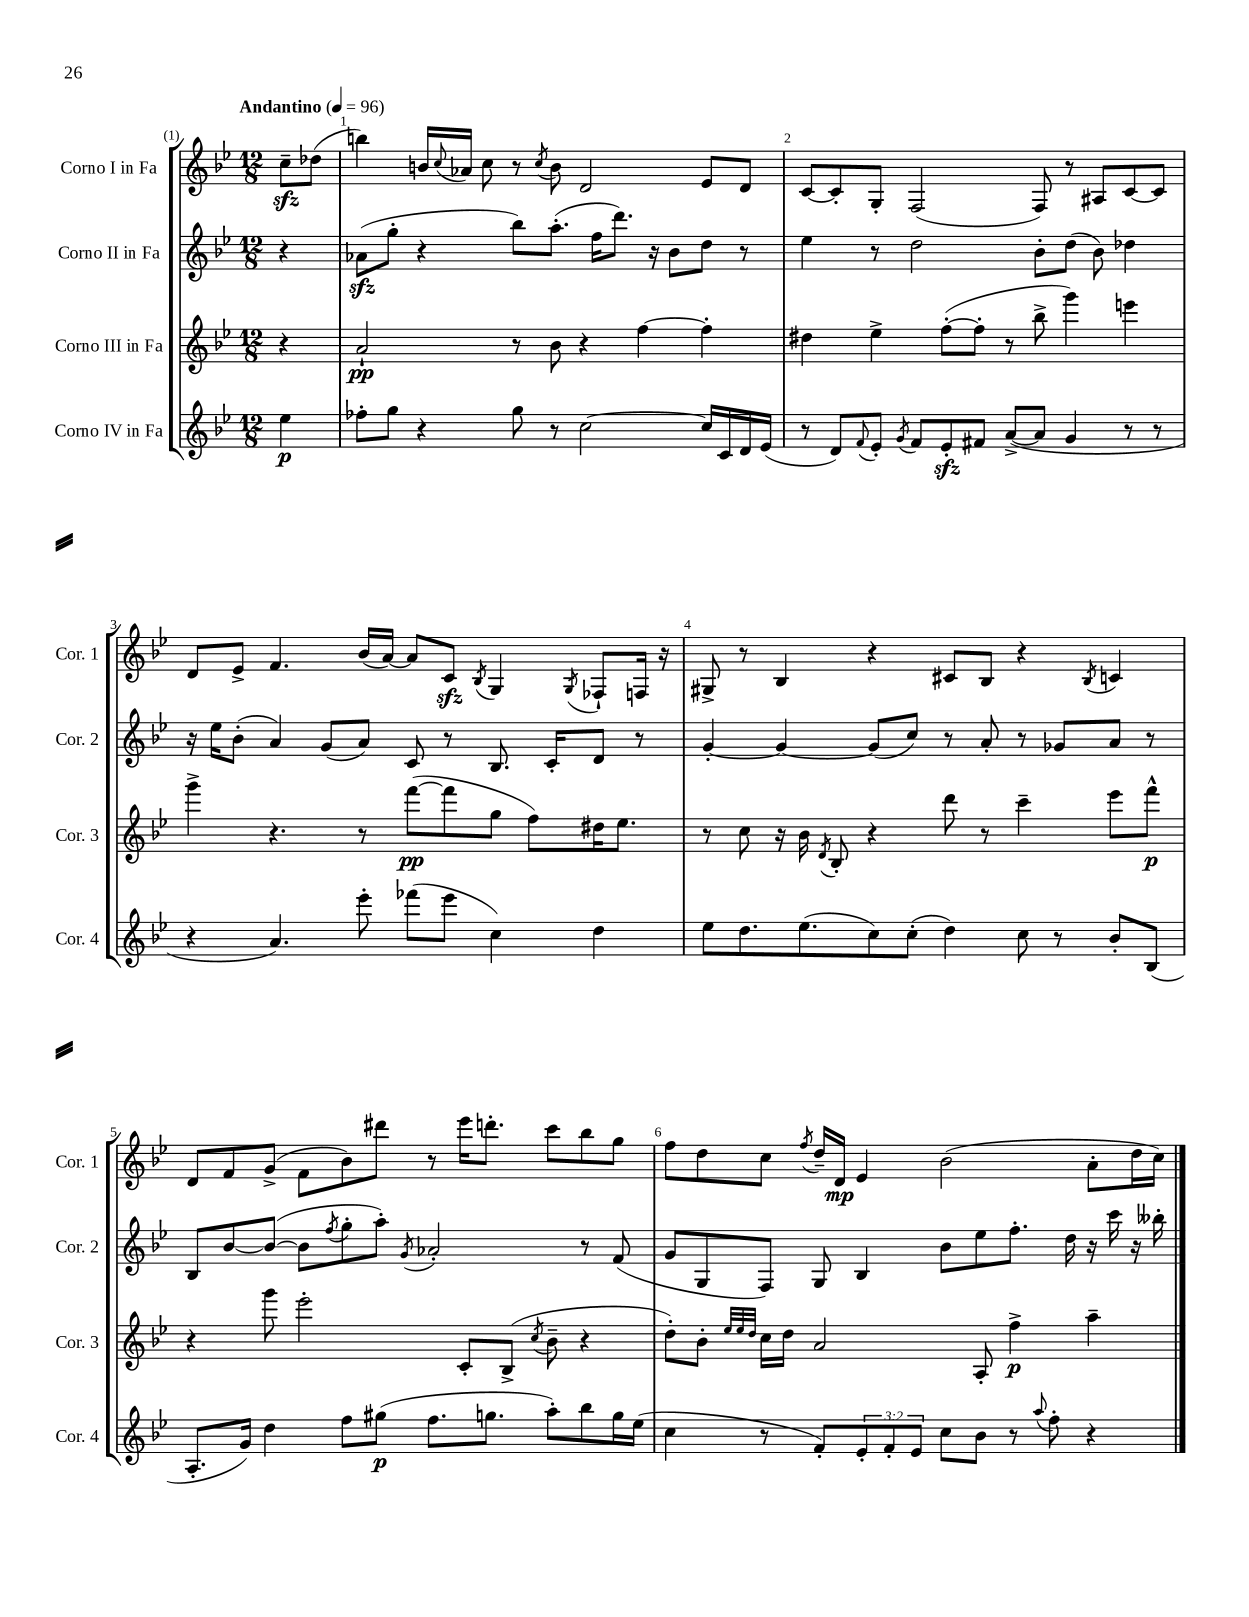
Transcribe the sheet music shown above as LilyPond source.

<<
\new StaffGroup <<
\new Staff = "s0" \with { instrumentName = "Corno I in Fa" shortInstrumentName = "Cor. 1" } {
    \clef treble \key bes \major \numericTimeSignature \time 12/8 \partial 4 \tempo "Andantino" 4 = 96
    c''8--\sfz des''8( |
    b''4) b'16 \appoggiatura { c''8 } aes'16 c''8 r8 \acciaccatura { c''8 } b'8 d'2 ees'8 d'8 |
    c'8~ c'8-. g8-. f2( f8) r8 ais8 c'8~ c'8 |
    d'8 ees'8-> f'4. bes'16( a'16~) a'8 c'8\sfz \acciaccatura { bes8 } g4 \acciaccatura { g8 } fes8-! f16 r16 |
    gis8-> r8 bes4 r4 cis'8 bes8 r4 \acciaccatura { bes8 } c'4 |
    d'8 f'8 g'8->( f'8 bes'8) dis'''8 r8 ees'''16 d'''8.-. c'''8 bes''8 g''8 |
    f''8 d''8 c''8 \acciaccatura { f''8 } d''16-- d'16\mp ees'4 bes'2( a'8-. d''16 c''16) \bar "|." |
}
\new Staff = "s1" \with { instrumentName = "Corno II in Fa" shortInstrumentName = "Cor. 2" } {
    \clef treble \key bes \major \numericTimeSignature \time 12/8 \partial 4
    r4 |
    aes'8\sfz( g''8-. r4 bes''8) a''8.-.( f''16 d'''8.) r16 bes'8 d''8 r8 |
    ees''4 r8 d''2 bes'8-. d''8( bes'8) des''4 |
    r16 ees''16 bes'8-.( a'4) g'8( a'8) c'8 r8 bes8. c'16-. d'8 r8 |
    g'4~-. g'4~ g'8( c''8) r8 a'8-. r8 ges'8 a'8 r8 |
    bes8 bes'8~ bes'8~( bes'8 \acciaccatura { f''8 } g''8-. a''8-.) \acciaccatura { g'8 } aes'2-. r8 f'8( |
    g'8 g8 f8) g8 bes4 bes'8 ees''8 f''8.-. d''16 r16 c'''16 r16 beses''16-. \bar "|." |
}
\new Staff = "s2" \with { instrumentName = "Corno III in Fa" shortInstrumentName = "Cor. 3" } {
    \clef treble \key bes \major \numericTimeSignature \time 12/8 \partial 4
    r4 |
    a'2-!\pp r8 bes'8 r4 f''4~ f''4-. |
    dis''4 ees''4-> f''8~-.( f''8-. r8 bes''8-> g'''4) e'''4 |
    g'''4-> r4. r8 f'''8~\pp( f'''8 g''8 f''8) dis''16 ees''8. |
    r8 c''8 r16 bes'16 \acciaccatura { d'8 } bes8-. r4 d'''8 r8 c'''4-- ees'''8 f'''8-^\p |
    r4 g'''8 ees'''2-. c'8-. bes8->( \acciaccatura { c''8 } bes'8-- r4 |
    d''8-.) bes'8-. \grace { ees''32 ees''32 d''32 } c''16 d''16 a'2 a8-. f''4->\p a''4-- \bar "|." |
}
\new Staff = "s3" \with { instrumentName = "Corno IV in Fa" shortInstrumentName = "Cor. 4" } {
    \clef treble \key bes \major \numericTimeSignature \time 12/8 \override Staff.TupletNumber.text = #tuplet-number::calc-fraction-text \partial 4
    ees''4\p |
    fes''8-. g''8 r4 g''8 r8 c''2~ c''16 c'16 d'16 ees'16( |
    r8 d'8) \appoggiatura { f'8 } ees'8-. \acciaccatura { g'8 } f'8 ees'8-.\sfz fis'8 a'8~->( a'8 g'4 r8 r8 |
    r4 a'4.) ees'''8-. fes'''8( ees'''8 c''4) d''4 |
    ees''8 d''8. ees''8.( c''8) c''8-.( d''4) c''8 r8 bes'8-. bes8( |
    a8.-. g'16) d''4 f''8 gis''8\p( f''8. g''8. a''8-.) bes''8 g''16 ees''16( |
    c''4 r8 f'8-.) \tuplet 3/2 { ees'8-. f'8-. ees'8 } c''8 bes'8 r8 \appoggiatura { a''8 } f''8-. r4 \bar "|." |
}
>>
>>
\layout { \context { \Score \override BarNumber.break-visibility = ##(#f #t #t) barNumberVisibility = #all-bar-numbers-visible } }
